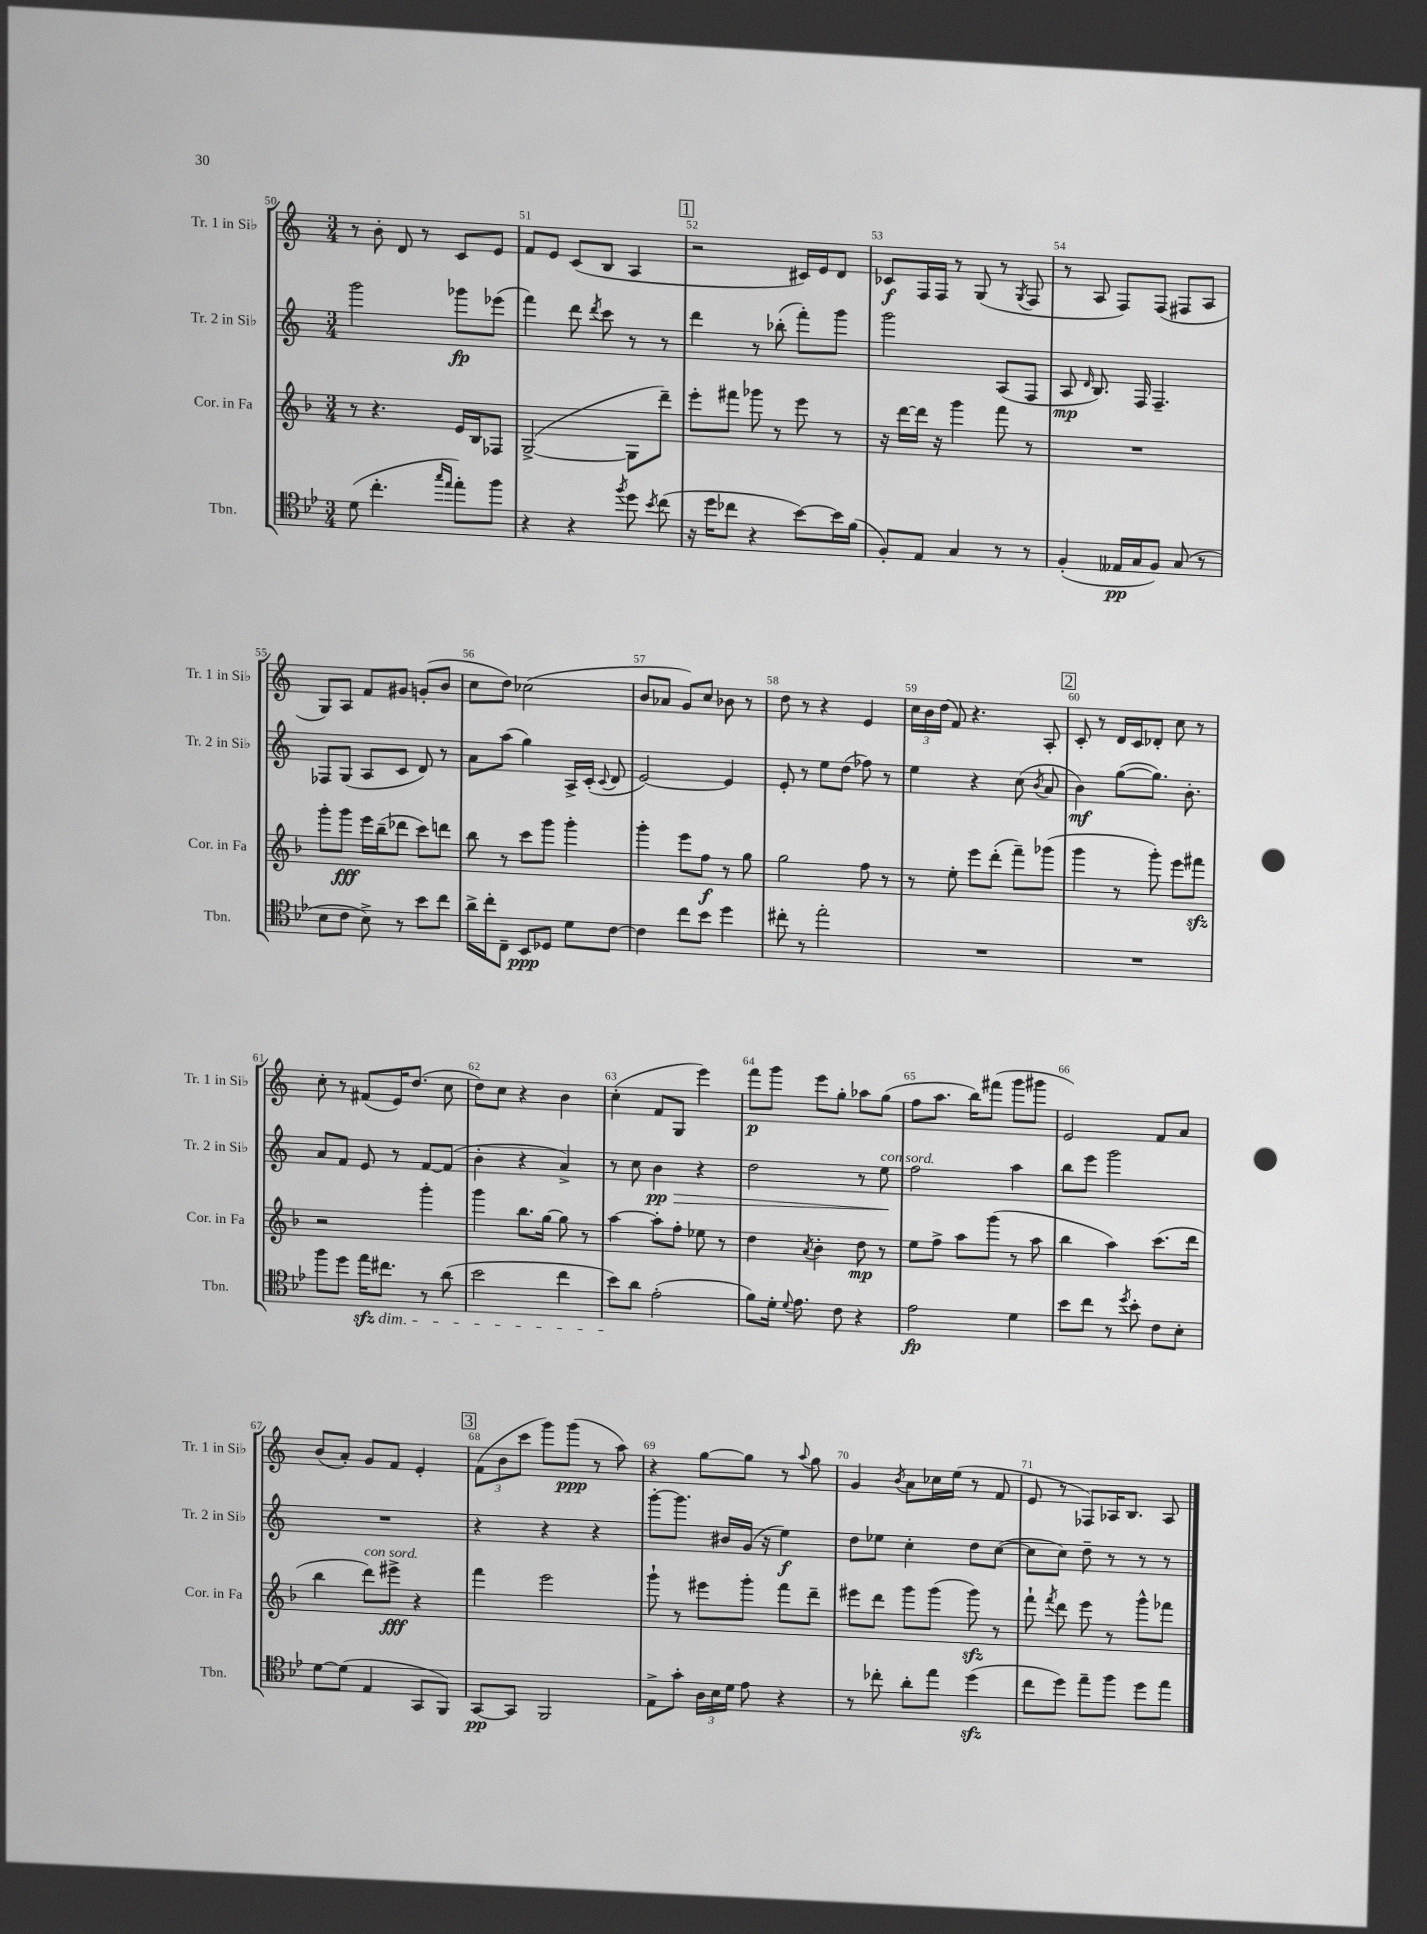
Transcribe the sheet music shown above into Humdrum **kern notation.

**kern	**kern	**kern	**kern
*staff4	*staff3	*staff2	*staff1
*clefC4	*clefG2	*clefG2	*clefG2
*k[b-e-]	*k[b-]	*k[]	*k[]
*M3/4	*M3/4	*M3/4	*M3/4
(8d	8r	2ggg	8r
4.cc'	4.r	.	8b'
.	.	.	8d
.	.	.	8r
16qqgg	.	.	.
16qqee-	.	.	.
8ee-')	16e	8ggg-	8c
.	16B-	.	.
8ff	8F-	(8eee-	8e
=	=	=	=
4r	([2G^	4fff)	8f
.	.	.	8e
4r	.	8ddd	(8c
.	.	8qddd	.
.	.	8ccc	8B
8qff	.	.	.
8dd	8G]	8r	4A
8qb-	.	.	.
(8cc	8ddd~)	8r	.
=	=	=	=
16r	8eee'	4ddd	2r
16dd	.	.	.
8cc-	8fff#	.	.
4r	8ggg-	8r	.
.	8r	(8bb-'	.
[8b-)	8eee	8fff')	16c#)
.	.	.	16e
16b-]	8r	8ggg	8d
(16f	.	.	.
=	=	=	=
8F')	16r	2ggg	8c-
.	[16ddd	.	.
8E-	16ddd]	.	16F
.	16r	.	16F
4G	4ggg	.	8r
.	.	.	(8G
8r	8fff	(8A	8r
.	.	.	8qG
8r	8r	8F	8F
=	=	=	=
(4F'	2.r	8A	8r
.	.	16qqd	.
.	.	8.B)	8A
16E--	.	.	8F)
16G	.	16F	.
8F)	.	4.F~	(8F
(8G	.	.	8F#
8r	.	.	8A
=	=	=	=
8B-	8ggg'	8F-	8G)
8c	8ggg	(8G	8A
8B-^)	16eee	8A	8f
.	(16bb-~	.	.
8r	8ddd-	8c	8g#
8b-	8ccc)	8d)	(8g'
8cc	8ddd	8r	8b
=	=	=	=
16a^	8bb-	8a	8cc
16cc'	.	.	.
8C~	8r	(8aa	8dd)
8BB-	8ccc	4gg)	(2cc-
8D-	8ggg	.	.
8d	4ggg'	16A^	.
.	.	(16c'	.
.	.	8qqc	.
[8c	.	8d	.
=	=	=	=
4c]	4ggg'	[2e)	8b
.	.	.	8a-
8cc	8eee	.	8g)
8b-	8ff	.	8cc
4dd	8r	4e]	8b-
.	8gg	.	8r
=	=	=	=
8cc#'	2gg	8e'	8dd
8r	.	8r	8r
2ee-'	.	8ee	4r
.	.	(8dd	.
.	8ff	8ff-)	4e
.	8r	8r	.
=	=	=	=
2.r	8r	4ee	24cc
.	.	.	24b
.	.	.	(24dd
.	8ee'	.	8f)
.	8eee	4r	4.r
.	(8ddd'	.	.
.	8fff~)	(8cc	.
.	.	8qb	.
.	(8ggg-	8a	8A'
=	=	=	=
2.r	4ggg	4b)	8c'
.	.	.	8r
.	8r	([8gg	16d
.	.	.	16c
.	8ggg')	8.gg])	8d-'
.	8eee	.	8cc
.	.	8.b'	.
.	8fff#	.	8r
=	=	=	=
8ff	2r	8a	8cc'
8dd	.	8f	8r
16ee-	.	8e	(8f#
8.cc#	.	.	.
.	.	8r	16e)
.	.	.	(8.dd
8r	4ggg'	[8f	.
(8a	.	(8f]	8cc
=	=	=	=
2b-	4ggg	4b'	8dd)
.	.	.	8cc
.	8.bb-	4r	4r
.	[16gg	.	.
4cc	8gg]	4a^)	4b
.	8r	.	.
=	=	=	=
8b-)	[4aa	8r	(4cc'
8a	.	8cc	.
(2e-'	8aa']	4b	8f
.	8ff'	.	8G
.	8ee-	4r	4eee)
.	8r	.	.
=	=	=	=
8f)	4dd	2dd	8fff
16d'	.	.	8ggg
8qqd	.	.	.
8.e-	.	.	.
.	8qa	.	.
.	4b-'	.	8eee
8c	.	.	8gg'
4r	8dd	8r	8aa-
.	8r	8ee	(8gg
=	=	=	=
2e-	8ee	2ff	8ff
.	8ff^	.	8.aa
.	8aa	.	.
.	.	.	16bb)
.	(8ggg	.	(8fff#
4d	8r	4aa	8ggg
.	8aa	.	8ggg#
=	=	=	=
8b-	4bb-	8bb	2e)
8cc	.	8eee	.
8r	4aa)	2ggg	.
8qdd	.	.	.
8b-'	.	.	.
8c	(8.ccc	.	8f
8B-'	.	.	8a
.	16ddd	.	.
=	=	=	=
[8d	4bb-	2.r	(8b
(8d]	.	.	8a')
4E-	8ddd)	.	8g
.	8eee#^	.	8f
8GG	4r	.	4e'
8FF)	.	.	.
=	=	=	=
[8GG	4fff	4r	(12f
.	.	.	12b
8GG]	.	.	.
.	.	.	12ccc
2FF	2eee	4r	8ggg)
.	.	.	(8ggg
.	.	4r	8r
.	.	.	8aa)
=	=	=	=
8E-^	8ggg`	[8ggg'	4r
8g'	8r	8.ggg]	.
24A	8eee#	.	[8gg
24B-	.	.	.
.	.	16b#	.
24d	.	.	.
8e-	8ggg'	(16g	8gg]
.	.	16r	.
4r	8fff	4ee)	8r
.	.	.	8qqaa
.	8ddd~	.	8gg
=	=	=	=
8r	8eee#	8dd	4g
8cc-'	8ddd	8ee-	.
.	.	.	8qb
8a'	8ggg	4cc'	8a
8ee-	(8ggg	.	16cc-
.	.	.	(16ee
(4dd	8ggg)	8dd	8r
.	8r	([8cc	8f
=	=	=	=
8cc	8fff`	8cc]	8e
.	8qfff	.	.
8dd)	8ddd	8cc)	8r
8ee-~	8eee	8dd~	8F-)
8ff	8r	8r	16A-
.	.	.	8.B
8dd	8ggg^^	8r	.
8ee-	8fff-	8r	8A-
==	==	==	==
*-	*-	*-	*-
